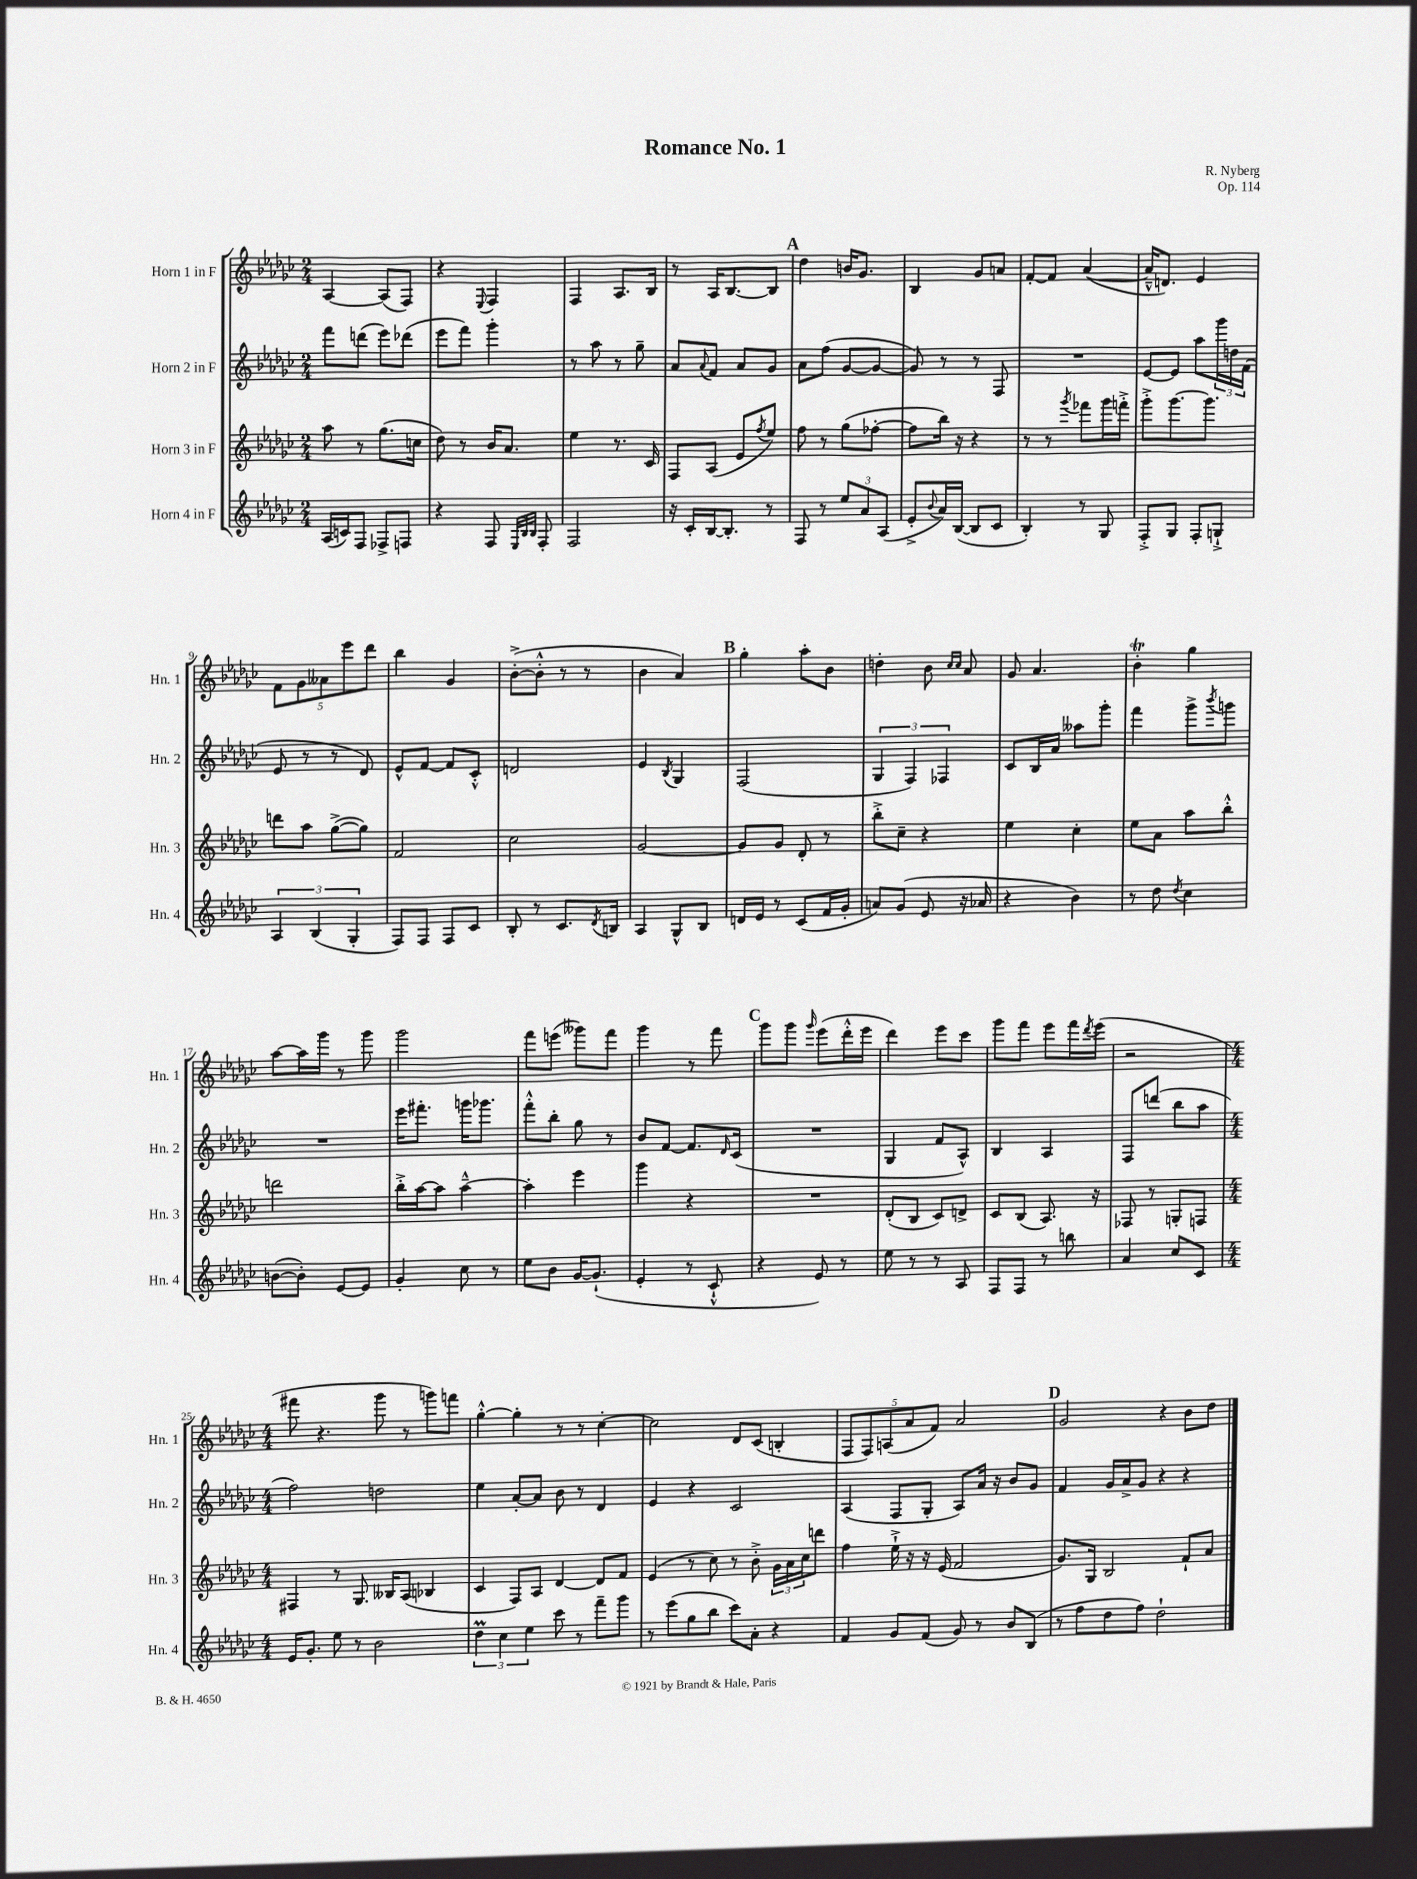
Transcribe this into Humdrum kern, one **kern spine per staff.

**kern	**kern	**kern	**kern
*staff4	*staff3	*staff2	*staff1
*clefG2	*clefG2	*clefG2	*clefG2
*k[b-e-a-d-g-c-]	*k[b-e-a-d-g-c-]	*k[b-e-a-d-g-c-]	*k[b-e-a-d-g-c-]
*M2/4	*M2/4	*M2/4	*M2/4
(16A-/LL	8aa-\	8fff\L	[4A-/
16c/J)	.	.	.
8F/J	8r	(8ddd\J	.
8F-^/L	(8.gg-\L	8eee-\L)	(8A-/]L
8F/J	.	(8ddd-\J	8F/J)
.	16cc\Jk	.	.
=	=	=	=
4r	8dd-\)	8eee-\L	4r
.	8r	8fff\J)	.
.	.	.	8qqE-/
8F/	16b-/LK	4ggg-'\	4F/
.	8.a-/J	.	.
32qqE-/LLL	.	.	.
32qqB-/	.	.	.
32qqB-/JJJ	.	.	.
8F'/	.	.	.
=	=	=	=
2F/	4ee-\	8r	4F/
.	.	8aa-\	.
.	8.r	8r	8.A-/L
.	.	8gg-~\	.
.	16c-/	.	16B-/Jk
=	=	=	=
16r	8F/L	8a-/L	8r
16c-'/LL	.	.	.
.	.	8qqa-/	.
[16B-/J	(8A-/J	8f/J	16A-/LK
8.B-'/]J	.	.	[8.B-/
.	8e-/L	8a-/L	.
.	8qff/	.	.
8r	8ee-/J)	8g-/J	8B-/]J
=	=	=	=
8F/	8ff\	8a-\L	4dd-\
8r	8r	(8ff\J	.
12ee-/L	(8gg-\L	[8g-/L	16b/LK
.	.	.	8.g-/J
12a-/	.	.	.
.	[8ff-'\J	8g-/_J	.
(12A-/J	.	.	.
=	=	=	=
8e-'^/L	8ff-\]L	8g-/])	4B-/
8qqb-/	.	.	.
16a-/L)	16bb-\Jk)	8r	.
([16B-/JJ	16r	.	.
8B-/]L	4r	8r	8g-/L
8c-/J	.	8F/	8a/J
=	=	=	=
4B-'/)	8r	2r	[8f'/L
.	8r	.	8f/]J
.	8qggg-/	.	.
8r	8fff-\L	.	([4a-/
8G-/	16ggg-\L	.	.
.	16fff'^\JJ	.	.
=	=	=	=
8F'^/L	8ggg-'^\L	[8e-/L	16a-~^^/]LK
.	.	.	8.d/J)
8G-/J	[8.ggg-\	8e-/]J	.
8F'/L	.	8aa-\L	4e-/
.	8.ggg-\]J	.	.
8G`^/J	.	24ggg-\L	.
.	.	24dd\	.
.	.	(24f\JJ	.
=	=	=	=
6A-/	8ddd\L	8e-/	10f\L
.	.	.	10g-\
.	8aa-\J	8r	.
(6B-/	.	.	.
.	.	.	10a--\
.	([8gg-^\L	8r	.
.	.	.	10eee-\
6G-'/	.	.	.
.	8gg-\]J)	8d-/)	.
.	.	.	10ddd-\J
=	=	=	=
8F/L)	2f/	8e-^^/L	4bb-\
8F/J	.	[8f/J	.
8F/L	.	8f/]L	4g-/
8c-/J	.	8c-'^^/J	.
=	=	=	=
8B-'/	2cc-\	2d/	([8b-'^\L
8r	.	.	8b-'^^\]J
8.c-/L	.	.	8r
.	.	.	8r
8qd-/	.	.	.
16B/Jk	.	.	.
=	=	=	=
4A-/	[2g-/	4e-/	4b-\
.	.	8qB-/	.
8G-^^/L	.	4G-/	4a-/)
8B-/J	.	.	.
=	=	=	=
16d/LL	8g-/]L	(2F/	4gg-'\
16e-/JJ	.	.	.
8r	8g-/J	.	.
(8c-/L	8d-'/	.	8aa-'\L
16f/L	8r	.	8b-\J
16g-'/JJ	.	.	.
=	=	=	=
8a/L)	8bb-'^\L	6G-/	4dd'\
(8g-/J	8cc-~\J	.	.
.	.	6F/)	.
8e-/	4r	.	8b-\
.	.	6F-/	.
.	.	.	16qqcc-/LL
.	.	.	16qqcc-/JJ
16r	.	.	8a-/
16a-/	.	.	.
=	=	=	=
4r	4ee-\	8c-/L	8g-/
.	.	16B-/L	4.a-/
.	.	16a-/JJ	.
4b-\)	4cc-'\	8aa--\L	.
.	.	8ggg-'\J	.
=	=	=	=
8r	8ee-\L	4fff\	4b-'\
8dd-\	8a-\J	.	.
8qdd-/	.	.	.
4cc-\	8aa-\L	8ggg-^\L	4gg-\
.	.	8qbbb-/	.
.	8bb-'^^\J	8ggg\J	.
=	=	=	=
([8b\L	2ddd\	2r	[8aa-\L
8b'\]J)	.	.	16aa-\]L
.	.	.	16ggg-\JJ
[8e-/L	.	.	8r
8e-/]J	.	.	8ggg-\
=	=	=	=
4g-'/	16bb-'^\LL	16eee-\LK	2ggg-\
.	[16aa-\J	8.fff#'\J	.
.	8aa-\]J	.	.
8cc-\	[4aa-~^^\	16ggg\LK	.
.	.	8.ggg-\J	.
8r	.	.	.
=	=	=	=
8ee-\L	4aa-'\]	8fff'^^\L	8fff\L
8b-\J	.	8bb-'\J	(8eee\J
[16g-/LK	4eee-\	8gg-\	8ggg--\L)
(8.g-`/]J	.	.	.
.	.	8r	8fff\J
=	=	=	=
4e-'/	4ggg-\	8b-/L	4ggg-\
.	.	[8f/J	.
8r	4r	8.f/]L	8r
8c-`^^/	.	.	8fff\
.	.	16qqd-/	.
.	.	(16c-/Jk	.
=	=	=	=
4r	2r	2r	8ggg-\L
.	.	.	8ggg-\J
.	.	.	16qqggg-/
8e-/)	.	.	(8eee-\L
8r	.	.	16ddd-'^^\L
.	.	.	16eee-\JJ
=	=	=	=
8ee-\	(8d-'/L	4G-/	4ddd-\)
8r	8B-/J	.	.
8r	8c-/L)	8f/L	8eee-\L
8A-/	8d^/J	8A-^^/J)	8ccc-\J
=	=	=	=
8F/L	8c-/L	4B-/	8ggg-\L
8F/J	(8B-/J	.	8fff\J
8r	8.A-/)	4A-/	8eee-\L
8bb\	.	.	16fff\L
.	.	.	8qddd-/
.	16r	.	(16eee-\JJ
=	=	=	=
4a-/	8F-/	8F/L	2r
.	8r	(8ddd/J	.
8cc-/L	8G'/L	8bb-\L	.
8c-/J	8F/J	8aa-\J	.
=	=	=	=
*M4/4	*M4/4	*M4/4	*M4/4
16e-/LK	4F#/	2ff\)	8fff#\
8.g-'/J	.	.	.
.	.	.	4.r
8ee-\	8r	.	.
8r	8.G-/	.	.
2b-\	.	2dd\	8ggg-\
.	16B--/LK	.	.
.	(8A-/J	.	8r
.	4B-/	.	8ggg\L)
.	.	.	8fff\J
=	=	=	=
6dd-\	4c-/	4ee-\	[4gg-'^^\
6cc-\	.	.	.
.	8F/L)	[8a-'/L	4gg-'\]
6ee-\	.	.	.
.	8A-/J	8a-/]J	.
8ccc-\	[4d-/	8b-\	8r
8r	.	8r	8r
8fff~\L	8d-/]L	4d-/	[4cc-'\
8ggg-\J	8f/J	.	.
=	=	=	=
8r	(4e-/	4e-/	2cc-\]
(8eee-\L	.	.	.
8gg-\	8r	4r	.
8bb-\J	8cc-\)	.	.
8ccc-\L)	8r	2c-/	8d-/L
8a-'\J	8b-'^\	.	(8c-/J
4r	24g-\LL	.	4B'/
.	24a-\	.	.
.	24cc-\J	.	.
.	8ddd\J	.	.
=	=	=	=
4f/	4ff\	(4A-/	10F/L
.	.	.	10F/)
.	.	.	(10A/
8g-/L	16ee-`^\	8F/L	.
.	.	.	10a-/
.	16r	.	.
(8f/J	16r	8G-'/J	.
.	.	.	10f/J)
.	(16e-/	.	.
8g-/)	2f/	8A-/L)	2a-/
8r	.	16a-/Jk	.
.	.	16r	.
8b-/L	.	8b-/L	.
(8B-/J	.	8g-/J	.
=	=	=	=
8r	8.g-/L)	4f/	2g-/
8ff\L	.	.	.
.	16G-/Jk	.	.
8dd-\	2B-/	16g-/LL	.
.	.	16a-^/J	.
8ff\J)	.	8g-/J	.
2dd-`\	.	4r	4r
.	8f`/L	4r	8b-\L
.	8a-/J	.	8dd-\J
==	==	==	==
*-	*-	*-	*-
